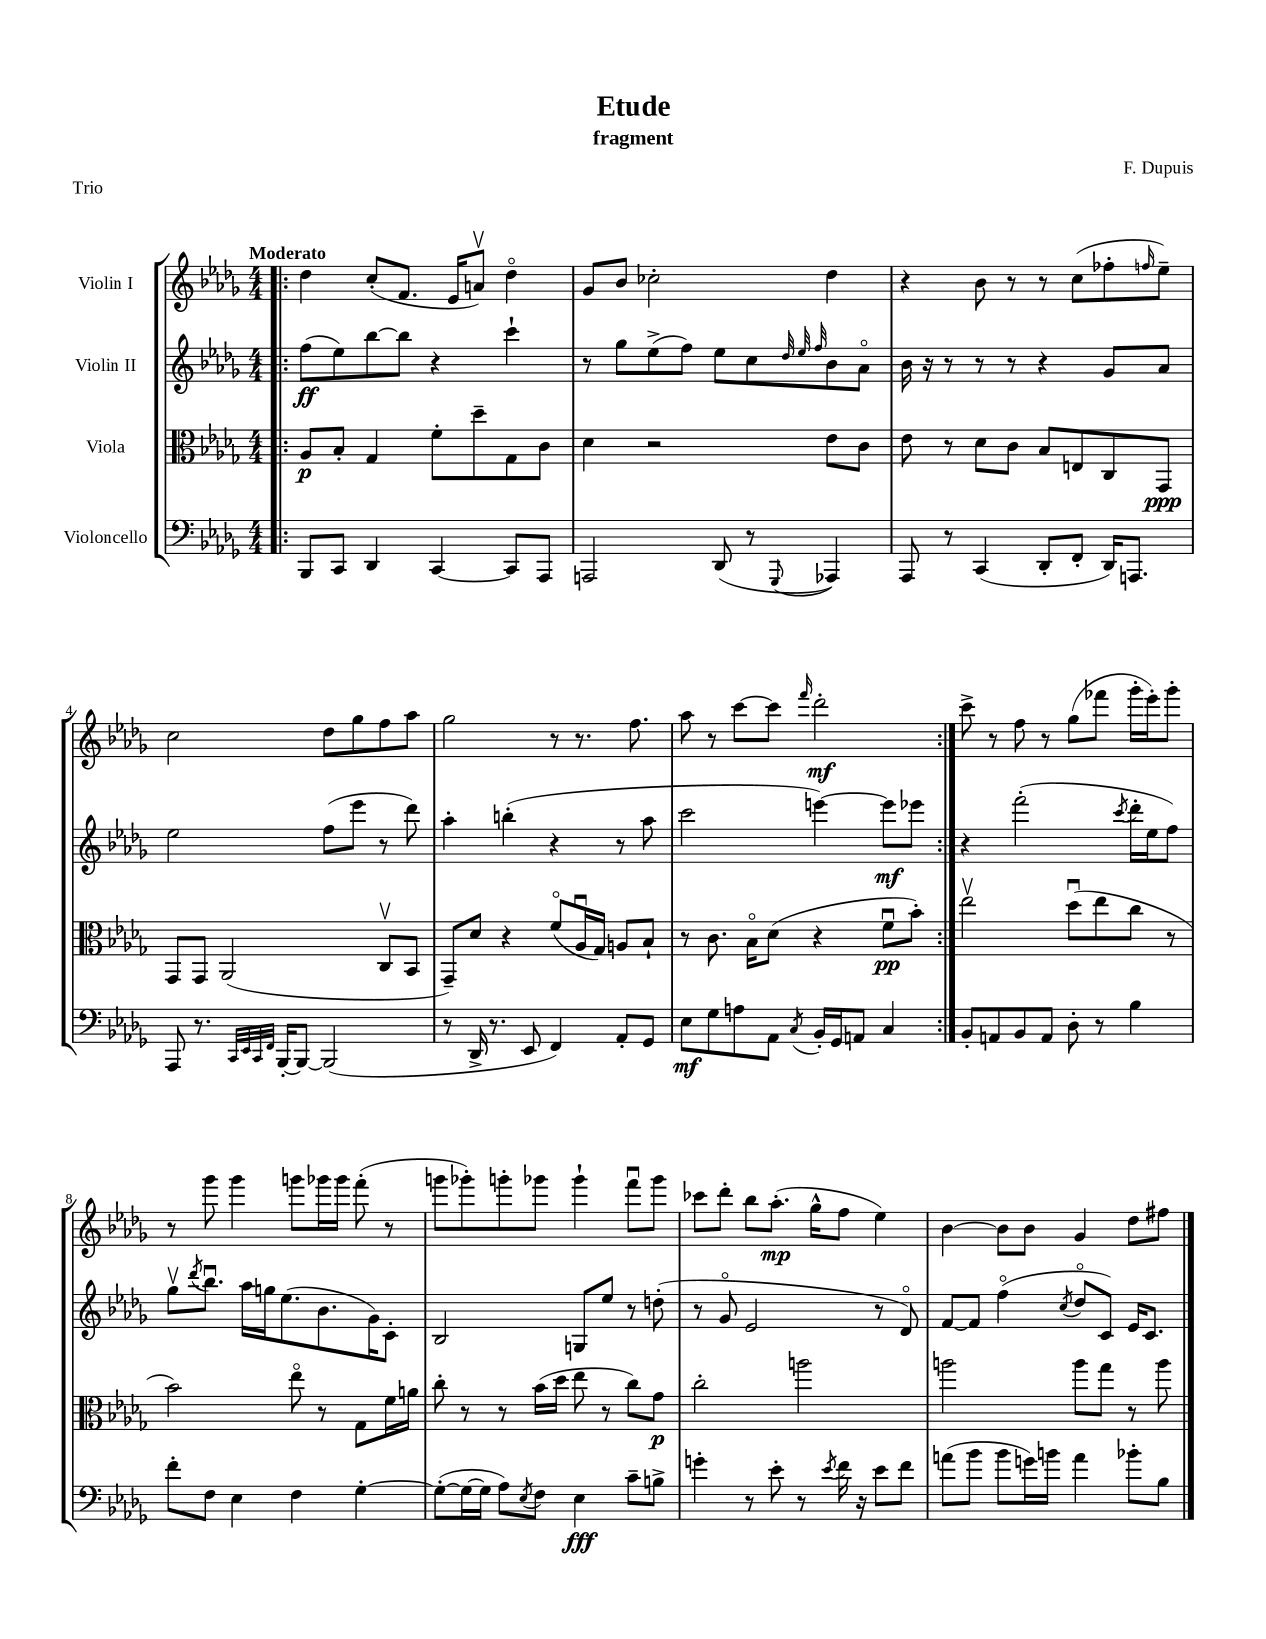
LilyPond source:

\header { title = "Etude" composer = "F. Dupuis" subtitle = "fragment" piece = "Trio" }
<<
\new StaffGroup <<
\new Staff = "s0" \with { instrumentName = "Violin I" } {
    \clef treble \key des \major \numericTimeSignature \time 4/4 \tempo "Moderato"
    \repeat volta 2 { \bar ".|:" des''4 c''8-.( f'8. ees'16 a'8\upbow) des''4\flageolet |
    ges'8 bes'8 ces''2-. des''4 |
    r4 bes'8 r8 r8 c''8( fes''8-. \grace { f''16 } ees''8--) |
    c''2 des''8 ges''8 f''8 aes''8 |
    ges''2 r8 r8. f''8. |
    aes''8 r8 c'''8~ c'''8 \grace { f'''16 } des'''2-.\mf | }
    c'''8-> r8 f''8 r8 ges''8( fes'''8 ges'''16-. ees'''16-.) ges'''8-. |
    r8 ges'''8 ges'''4 g'''8 ges'''16 ges'''16 f'''8-.( r8 |
    g'''8 ges'''8-.) g'''8-. ges'''8 ges'''4-! f'''8\downbow ges'''8 |
    ces'''8 des'''8-. bes''8 aes''8.-.\mp( ges''16-^ f''8 ees''4) |
    bes'4~ bes'8 bes'8 ges'4 des''8 fis''8 \bar "|." |
}
\new Staff = "s1" \with { instrumentName = "Violin II" } {
    \clef treble \key des \major \numericTimeSignature \time 4/4
    \repeat volta 2 { \bar ".|:" f''8\ff( ees''8) bes''8~ bes''8 r4 c'''4-! |
    r8 ges''8 ees''8->( f''8) ees''8 c''8 \grace { des''32 ees''32 f''32 } bes'8 aes'8\flageolet |
    bes'16 r16 r8 r8 r8 r4 ges'8 aes'8 |
    ees''2 f''8( ees'''8 r8 des'''8) |
    aes''4-. b''4-.( r4 r8 aes''8 |
    c'''2 e'''4~) e'''8\mf ees'''8 | }
    r4 f'''2-.( \acciaccatura { c'''8 } des'''16-. ees''16 f''8) |
    ges''8\upbow \acciaccatura { des'''8 } bes''8.\downbow aes''16 g''16 ees''8.( bes'8. ges'16) c'8-. |
    bes2 g8 ees''8 r8 d''8-.( |
    r8 ges'8\flageolet ees'2 r8 des'8\flageolet) |
    f'8~ f'8 f''4\flageolet( \acciaccatura { c''8 } des''8\flageolet c'8) ees'16 c'8. \bar "|." |
}
\new Staff = "s2" \with { instrumentName = "Viola" } {
    \clef alto \key des \major \numericTimeSignature \time 4/4
    \repeat volta 2 { \bar ".|:" aes8\p bes8-. ges4 f'8-. des''8-- ges8 c'8 |
    des'4 r2 ees'8 c'8 |
    ees'8 r8 des'8 c'8 bes8 e8 c8 ges,8\ppp |
    ges,8 ges,8 aes,2( c8\upbow bes,8 |
    ges,8--) des'8 r4 f'8\flageolet( aes16\downbow ges16) a8 bes8-! |
    r8 c'8. bes16\flageolet des'8( r4 f'8\downbow\pp bes'8-.) | }
    ees''2\upbow des''8\downbow( ees''8 c''8 r8 |
    bes'2) ees''8\flageolet r8 ges8 f'16 a'16 |
    c''8-. r8 r8 bes'16( des''16 ees''8 r8 c''8) ges'8\p |
    c''2-. a''2 |
    a''2 a''8 ges''8 r8 a''8 \bar "|." |
}
\new Staff = "s3" \with { instrumentName = "Violoncello" } {
    \clef bass \key des \major \numericTimeSignature \time 4/4
    \repeat volta 2 { \bar ".|:" bes,,8 c,8 des,4 c,4~ c,8 aes,,8 |
    a,,2 des,8( r8 \appoggiatura { ges,,8 } aes,,4) |
    aes,,8 r8 c,4( des,8-. f,8-. des,16) a,,8. |
    aes,,8 r8. \grace { c,32 ees,32 c,32 f,32 } bes,,16~-. bes,,8~ bes,,2( |
    r8 des,16-> r8. ees,8 f,4) aes,8-. ges,8 |
    ees8\mf ges8 a8 aes,8 \acciaccatura { c8 } bes,16-. ges,16 a,8 c4 | }
    bes,8-. a,8 bes,8 a,8 des8-. r8 bes4 |
    f'8-. f8 ees4 f4 ges4~-. |
    ges8~-.( ges16~ ges16 aes8) \acciaccatura { ees8 } f8 ees4\fff c'8-- b8-> |
    g'4-. r8 ees'8-. r8 \acciaccatura { ees'8 } f'16 r16 ees'8 f'8 |
    a'8( bes'8 bes'8 g'16) b'16 a'4 bes'8-. bes8 \bar "|." |
}
>>
>>
